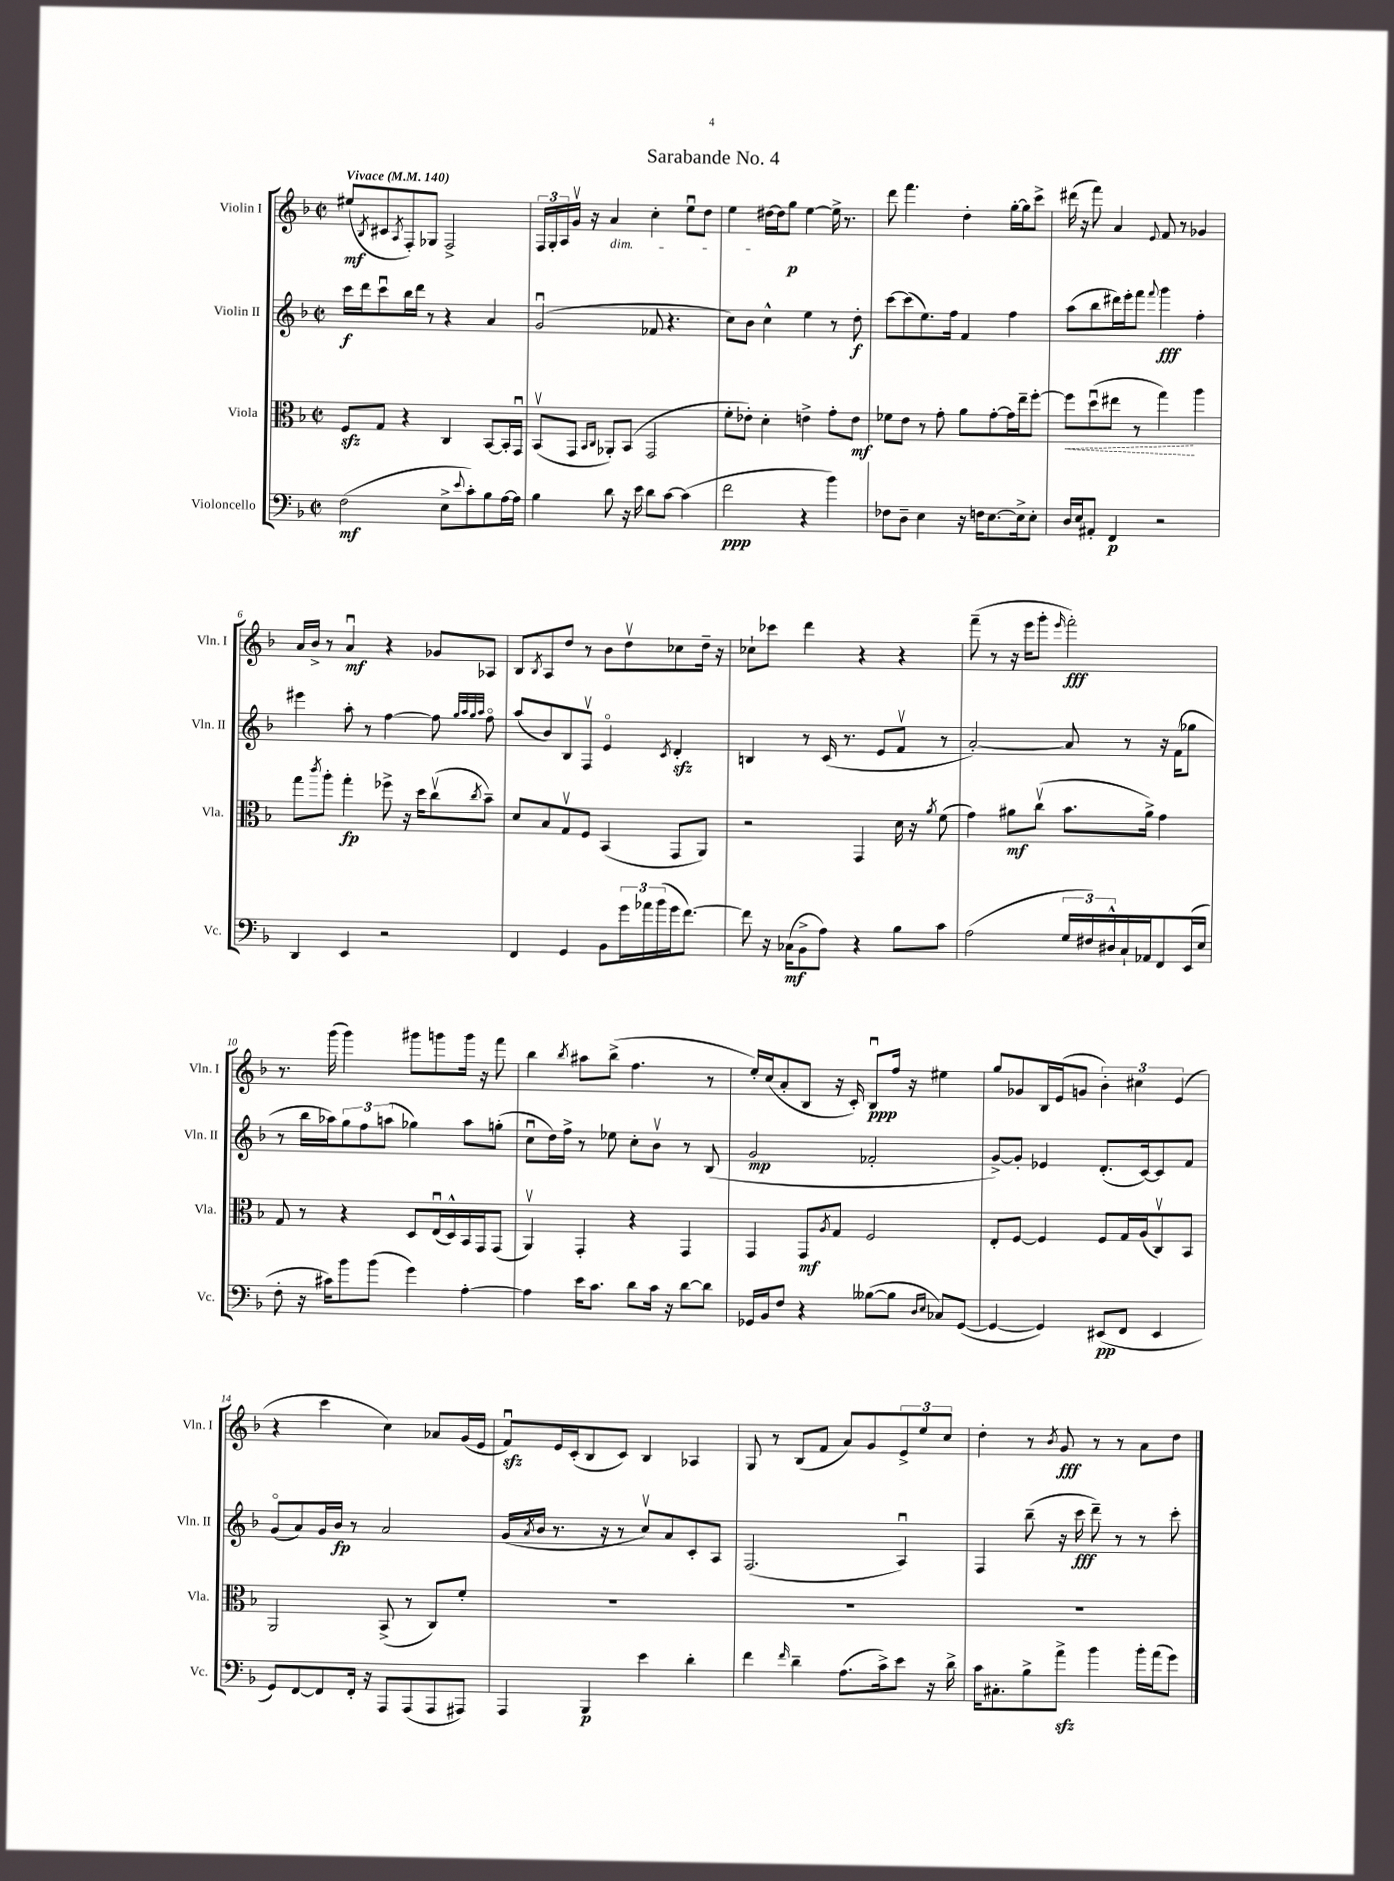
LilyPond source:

\header { title = "Sarabande No. 4" }
<<
\new StaffGroup <<
\new Staff = "s0" \with { instrumentName = "Violin I" shortInstrumentName = "Vln. I" } {
    \clef treble \key f \major \defaultTimeSignature \time 2/2 \tempo "Vivace" 4 = 140
    eis''8\mf( \acciaccatura { bes8 } cis'8 \acciaccatura { a8 } f8-.) ges8 f2-> |
    \tuplet 3/2 { f16 g16-. a16 } g'16\upbow r16 a'4\dim c''4-. e''8\downbow d''8 |
    e''4 dis''16~\! dis''16 g''8\p e''4~ e''16-> r8. |
    d'''8 f'''4. d''4-. g''16~-. g''16 c'''8-> |
    dis'''16( r16 f'''8) a'4 \appoggiatura { e'8 } f'8 r8 ges'4 |
    a'16 bes'16-> r8 a'4\downbow\mf r4 ges'8 aes8 |
    bes8 \acciaccatura { bes8 } a8 d''8 r8 bes'8 d''8\upbow ces''8 d''16-- r16 |
    ces''8-! ces'''8 d'''4 r4 r4 |
    f'''8--( r8 r16 e'''16 g'''8-. \grace { e'''16 } f'''2-.\fff) |
    r8. g'''16( g'''4) gis'''8 g'''8 g'''16 r16 f'''8 |
    bes''4 \acciaccatura { bes''8 } ais''8 bes''8->( f''4. r8 |
    e''16-.) c''16( a'8-. bes8 r16 c'16-.) bes8\downbow\ppp f''16 r16 eis''4 |
    g''8 ges'8 bes16 e'16( g'8 \tuplet 3/2 { bes'4-.) cis''4 e'4( } |
    r4 c'''4 c''4) aes'8 g'16( e'16 |
    f'8\downbow\sfz) e'16 c'16-.( bes8 c'8) bes4 aes4 |
    g8 r8 bes8( f'8 a'8) g'8 \tuplet 3/2 { e'8-> e''8 c''8 } |
    d''4-. r8 \acciaccatura { bes'8 } g'8\fff r8 r8 a'8 d''8 \bar "|." |
}
\new Staff = "s1" \with { instrumentName = "Violin II" shortInstrumentName = "Vln. II" } {
    \clef treble \key f \major \defaultTimeSignature \time 2/2
    c'''16\f d'''16 c'''8\downbow bes''16 d'''16 r8 r4 a'4 |
    g'2\downbow( fes'8 r4. |
    c''8) bes'8 c''4-^ e''4 r8 d''8-.\f |
    c'''8~ c'''8( e''8.) f''16 f'4 f''4 |
    a''8( bes''8 dis'''16) e'''16-. f'''8 \appoggiatura { f'''8 } g'''4\fff f''4-. |
    eis'''4 a''8-. r8 f''4~ f''8 \grace { g''32 a''32 g''32 a''32 } f''8\flageolet |
    a''8( bes'8) bes8 f8\upbow e'4\flageolet \acciaccatura { c'8 } d'4-.\sfz |
    b4 r8 c'16( r8. e'8 f'8\upbow r8 |
    a'2~-.) a'8 r8 r16 f'16( ges''8 |
    r8 bes''16 aes''16) \tuplet 3/2 { g''8 f''8 a''8( } ges''4) a''8 g''8-.( |
    c''8\downbow d''16) f''16-> r8 ees''8 c''8-. bes'8\upbow r8 bes8( |
    g'2\mp fes'2-. |
    g'8~->) g'8-. ees'4 d'8.-.( c'16~) c'8 f'8 |
    g'8\flageolet( a'8) g'16 bes'16\fp r8 a'2 |
    g'16( \acciaccatura { a'8 } bes'16 r8. r16 r8 c''8\upbow) a'8 c'8-. a8 |
    f2.( a4\downbow) |
    f4 bes''8--( r16 c'''16\fff d'''8--) r8 r8 c'''8-. \bar "|." |
}
\new Staff = "s2" \with { instrumentName = "Viola" shortInstrumentName = "Vla." } {
    \clef alto \key f \major \defaultTimeSignature \time 2/2
    f8\sfz g8 r4 c4 bes,8~ bes,16-. g,16\downbow |
    bes,8\upbow( g,8 \grace { bes,16 c16 } aes,8-.) bes,8( g,2 |
    f'8-. ees'8-.) d'4-. e'4-> g'8-. e'8\mf |
    fes'8 e'8 r8 g'8-. a'8 g'8~-. g'16 e''16-- f''8~-. |
    \once \override Hairpin.style = #'dashed-line f''8\< d''8\downbow( eis''8 r8 g''4\!) a''4 |
    g''8 \acciaccatura { c'''8 } a''8-. g''4-.\fp fes''8-> r16 d''16 c''8\upbow( \acciaccatura { c''8 } bes'8--) |
    d'8 bes8 g8\upbow f8 bes,4( g,8 a,8) |
    r2 g,4 d'16 r16 \acciaccatura { a'8 } f'8( |
    g'4) ais'8\mf c''8\upbow( bes'8. ais'16->) g'4 |
    g8 r8 r4 d8 e16\downbow( d16-^) bes,16 g,16 g,8( |
    a,4\upbow) g,4-. r4 g,4 |
    g,4 g,8\mf \acciaccatura { a8 } g8 f2 |
    e8-. f8~ f4 f8 g16 a16( c8\upbow) bes,8 |
    a,2 bes,8->( r8 c8) f'8-. |
    R1 |
    R1 |
    R1 \bar "|." |
}
\new Staff = "s3" \with { instrumentName = "Violoncello" shortInstrumentName = "Vc." } {
    \clef bass \key f \major \defaultTimeSignature \time 2/2
    f2\mf( e8-> \appoggiatura { e'8 } c'8-.) bes8 a16~ a16 |
    bes4 d'8 r16 e'16 d'8 c'8~ c'4( |
    f'2\ppp r4 bes'4) |
    fes8 d8-- e4 r16 f16 e8.~ e16-> e8-. |
    d16 e16 ais,8-. f,4\p r2 |
    d,4 e,4 r2 |
    f,4 g,4 bes,8 \tuplet 3/2 { g'16 aes'16 bes'16( } g'16 f'8.~) |
    f'8 r16 ces16\mf( bes,8-> a8) r4 bes8 c'8 |
    a2( \tuplet 3/2 { g16 fis16) dis16-^ } c16-! aes,16 f,8 e,16( e16 |
    f8-. r16 cis'16) bes'8 bes'8( g'4) a4~-. |
    a4 e'16 c'8. d'8 c'16 r16 d'8~ d'8 |
    ges,16 bes,16 f8 r4 beses8~( beses8 \grace { d16 e16 } ces8) ges,8~( |
    ges,4~ ges,4) eis,8\pp( f,8 eis,4 |
    g,8) f,8~ f,8 f,16-. r16 a,,8 a,,8( a,,8 ais,,8) |
    a,,4 bes,,4\p e'4 d'4-. |
    f'4 \grace { f'16 } d'4-- a8.( c'16->) e'8 r16 d'16-> |
    c'16 cis8.-. bes8-> a'8->\sfz bes'4 bes'16-. a'16( g'8) \bar "|." |
}
>>
>>
